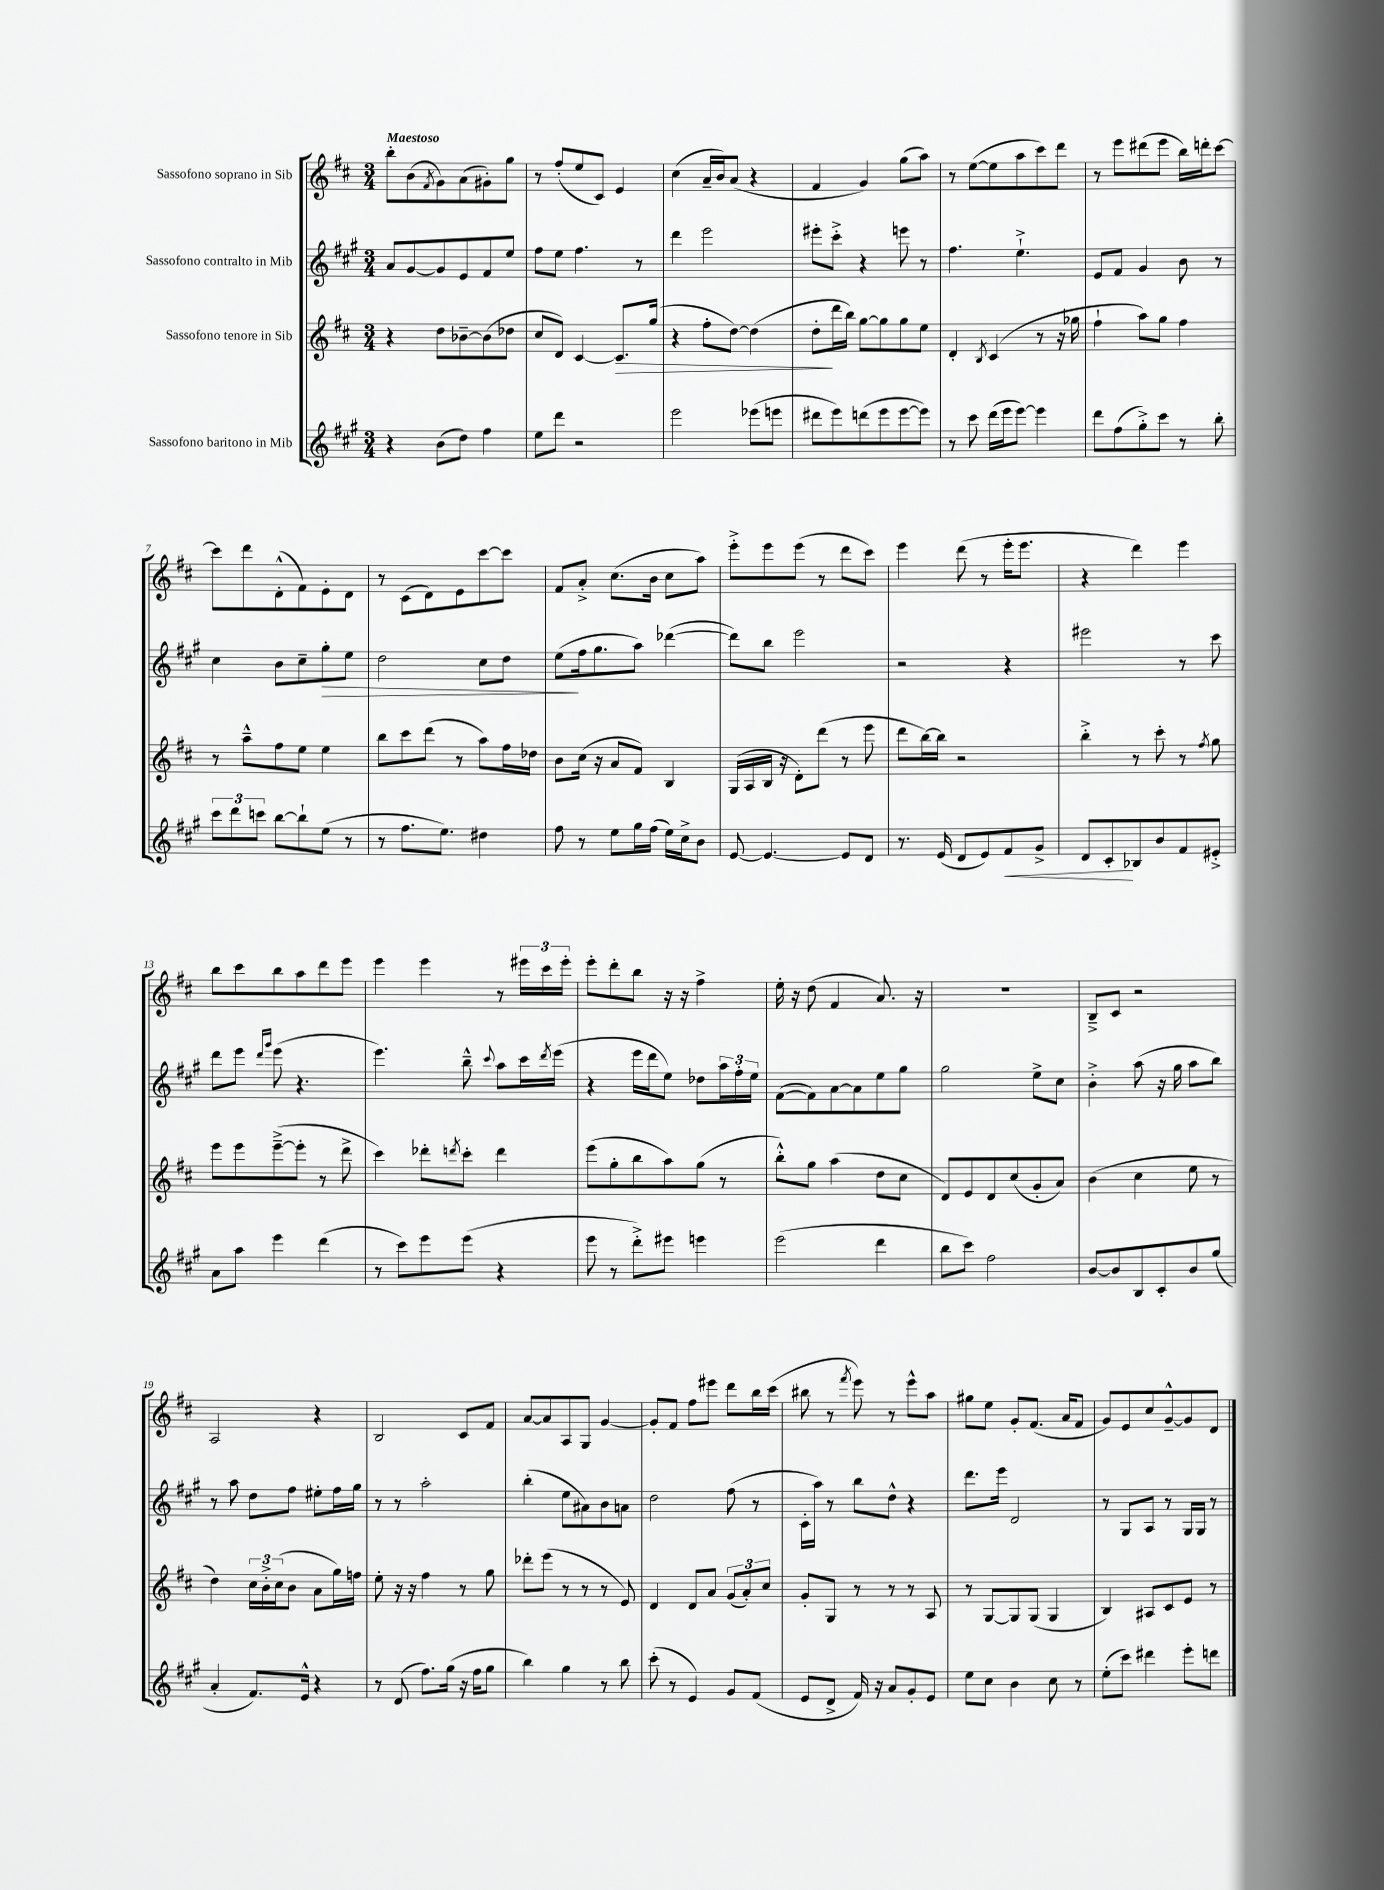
<<
\new StaffGroup <<
\new Staff = "s0" \with { instrumentName = "Sassofono soprano in Sib" } {
    \clef treble \key d \major \numericTimeSignature \time 3/4 \tempo "Maestoso"
    b''8-. b'8( \acciaccatura { fis'8 } g'8) a'8( gis'8-.) g''8 |
    r8 fis''8-.( e''8 cis'8) e'4 |
    cis''4( a'16-- b'16) a'8( r4 |
    fis'4 g'4) g''8( a''8) |
    r8 e''8~( e''8 a''8 cis'''8) d'''8 |
    r8 e'''8 dis'''8( e'''8 b''16) d'''16-. cis'''8~ |
    cis'''8 d'''8 d'8-.-^( fis'8) e'8-. d'8 |
    r8 cis'8( d'8) e'8 cis'''8~ cis'''8 |
    fis'8 a'8-.-> cis''8.( b'16 cis''8 a''8) |
    e'''8-.-> e'''8 e'''8( r8 d'''8 cis'''8) |
    e'''4 d'''8( r8 e'''16-. e'''8. |
    r4 d'''4) e'''4 |
    b''8 cis'''8 b''8 a''8 d'''8 e'''8 |
    e'''4 e'''4 r8 \tuplet 3/2 { eis'''16 cis'''16 eis'''16-. } |
    e'''8-. d'''8-. b''8 r16 r16 fis''4-> |
    e''16-. r16 d''8( fis'4 a'8.) r16 |
    r2. |
    b8---> cis'8 r2 |
    a2 r4 |
    b2 cis'8 fis'8 |
    a'8~ a'8 a8 g8 g'4~ |
    g'8-. fis'8 fis''8 eis'''8 d'''8 b''16 cis'''16( |
    bis''8 r8 \acciaccatura { fis'''8 } e'''8) r8 e'''8-^ a''8 |
    gis''8 e''8 g'8-. fis'8.( a'16 fis'8 |
    g'8) e'8 cis''8 g'8~---^ g'8 d'8 \bar "|." |
}
\new Staff = "s1" \with { instrumentName = "Sassofono contralto in Mib" } {
    \clef treble \key a \major \numericTimeSignature \time 3/4
    a'8 gis'8~ gis'8 e'8 fis'8 e''8 |
    fis''8 e''8 fis''4. r8 |
    d'''4 e'''2 |
    eis'''8-. cis'''8-.-> r4 e'''8 r8 |
    fis''4. e''4.-!-> |
    e'8 fis'8 gis'4 b'8 r8 |
    cis''4 b'8 cis''8-- gis''8-.\> e''8 |
    d''2 cis''8 d''8 |
    e''8\!( fis''16 gis''8. a''8) des'''4~( |
    des'''8) b''8 e'''2 |
    r2 r4 |
    eis'''2 r8 cis'''8 |
    d'''8 e'''8 \grace { d'''16 gis'''16 } e'''8( r4. |
    e'''4.) b''8---^ \appoggiatura { cis'''8 } a''8 cis'''16 \acciaccatura { d'''8 } e'''16( |
    r4 e'''16 d'''16 e''8) des''8 \tuplet 3/2 { a''16 fis''16-. e''16 } |
    fis'8~( fis'8) a'8~ a'8 e''8 gis''8 |
    gis''2 e''8-> cis''8 |
    b'4-.-> a''8( r16 gis''16 a''8 b''8) |
    r8 a''8 d''8 fis''8 eis''8-. fis''16 gis''16 |
    r8 r8 a''2-. |
    b''4-.( e''8 ais'8) b'8 a'8 |
    d''2 fis''8( r8 |
    cis'16-. a''16) r8 b''8 d''8-^ r4 |
    d'''8. e'''16 d'2 |
    r8 gis8 a8 r8 gis16 gis16 r8 \bar "|." |
}
\new Staff = "s2" \with { instrumentName = "Sassofono tenore in Sib" } {
    \clef treble \key d \major \numericTimeSignature \time 3/4
    r4 d''8 bes'8~-- bes'8( des''8 |
    cis''8 d'8) cis'4~ cis'8.\> g''16( |
    r4 fis''8-. d''8~) d''4( |
    d''8-.\! d'''16 b''16) g''8~ g''8 g''8 e''8 |
    d'4-. \acciaccatura { b8 } cis'4( r8 r16 ges''16 |
    fis''4-! a''8) g''8 fis''4 |
    r8 a''8---^ fis''8 e''8 e''4 |
    b''8 cis'''8 d'''8( r8 a''8) fis''16 des''16 |
    b'8 cis''16( r16 a'8 fis'8) b4 |
    g16( a16 b16 r16 d'8-.) d'''8( r8 e'''8 |
    d'''8 b''16~) b''16 r2 |
    b''4-.-> r8 cis'''8-. r8 \acciaccatura { fis''8 } g''8 |
    e'''8 e'''8 e'''8~--->( e'''8-. r8 d'''8-> |
    cis'''4) des'''8-. \acciaccatura { d'''8 } cis'''8-. d'''4 |
    e'''8( g''8-. b''8 a''8) g''8( r8 |
    b''8-.-^) g''8 a''4( d''8 cis''8 |
    d'8) e'8 d'8 cis''8( g'8-. a'8) |
    b'4( cis''4 e''8 r8 |
    d''4) \tuplet 3/2 { cis''16 b'16-.-> cis''16( } b'8 a'8 g''16) f''16 |
    e''8-. r16 r16 fis''4 r8 g''8 |
    des'''8-. e'''8( r8 r8 r8 e'8) |
    d'4 d'8 a'8 \tuplet 3/2 { g'8( a'8-.) cis''8 } |
    g'8-. g8 r8 r8 r8 a8 |
    r8 g8~ g8 g8( g4 |
    b4) ais8 cis'8 e'8 r8 \bar "|." |
}
\new Staff = "s3" \with { instrumentName = "Sassofono baritono in Mib" } {
    \clef treble \key a \major \numericTimeSignature \time 3/4
    r4 b'8( d''8) fis''4 |
    e''8 d'''8 r2 |
    e'''2 ees'''8( e'''8 |
    dis'''8 e'''8) d'''8( e'''8 e'''8~ e'''8) |
    r8 cis'''8 d'''16( e'''16 e'''8~) e'''4 |
    d'''8 fis''8( gis''8-.->) cis'''8 r8 b''8-. |
    \tuplet 3/2 { cis'''8 d'''8 c'''8 } b''8~ b''8-! e''8( r8 |
    r8 fis''8. e''8.) dis''4 |
    fis''8 r8 e''8 gis''16 fis''16( e''16) cis''16-> b'8 |
    e'8~ e'4.~ e'8 d'8 |
    r8. e'16( d'8 e'8) fis'8\< gis'8-> |
    d'8 cis'8-.\! bes8 b'8 fis'8 eis'8-.-> |
    a'8 a''8 e'''4 d'''4( |
    r8 cis'''8) e'''8 e'''8( r4 |
    e'''8 r8 d'''8-.->) eis'''8 e'''4 |
    e'''2( d'''4 |
    b''8 cis'''8) fis''2 |
    b'8~ b'8 b8 cis'8-. b'8 gis''8( |
    a'4-. fis'8.) e'16-^ r4 |
    r8 d'8( fis''8.) gis''16( r16 fis''16 gis''8 |
    b''4) gis''4 r8 b''8 |
    cis'''8-.( r8 e'4) gis'8 fis'8( |
    e'8 d'8-> fis'16) r16 a'8 gis'8-. e'8 |
    e''8 cis''8 b'4 cis''8 r8 |
    e''8-.( cis'''8) dis'''4 e'''8-. d'''8 \bar "|." |
}
>>
>>
